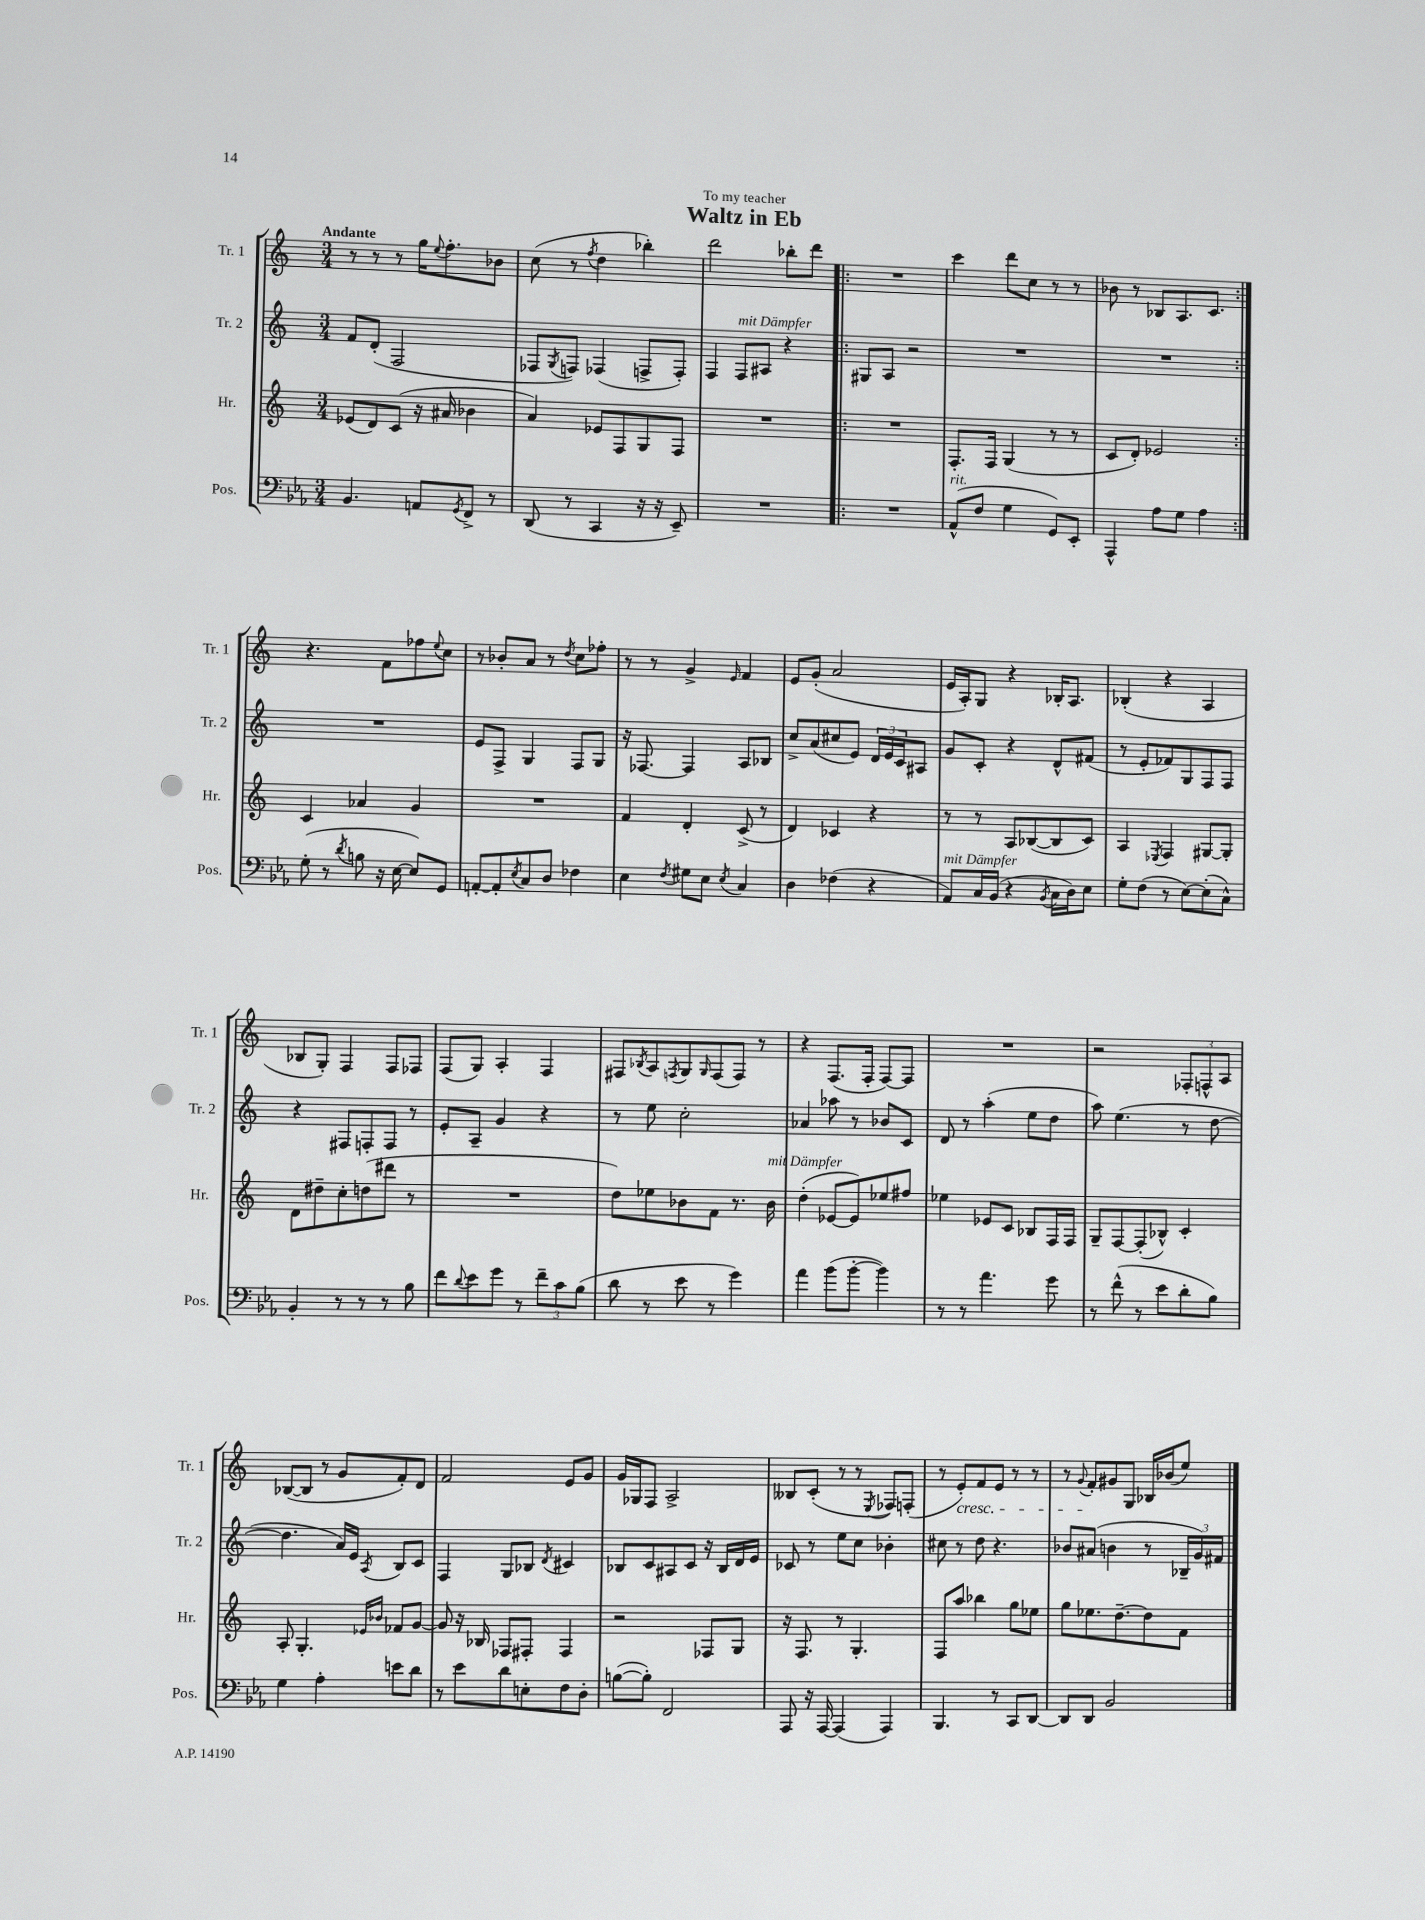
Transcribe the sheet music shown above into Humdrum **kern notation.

**kern	**kern	**kern	**kern
*part4	*part3	*part2	*part1
*staff4	*staff3	*staff2	*staff1
*I"Pos.	*I"Hr.	*I"Tr. 2	*I"Tr. 1
*I'Pos.	*I'Hr.	*I'Tr. 2	*I'Tr. 1
*clefF4	*clefG2	*clefG2	*clefG2
*k[b-e-a-]	*k[]	*k[]	*k[]
*M3/4	*M3/4	*M3/4	*M3/4
=1	=1	=1	=1
!	!	!	!LO:TX:a:B:t=Andante
4.BB-/	(8e-X/L	8f/L	8r
.	8d/)	(8d'/J	8r
.	(8c/J	2F/	8r
8AAn/L	16r	.	16gg\KL
.	.	.	8qqee/
.	16a#X/	.	8.ff'\
8qGG/	.	.	.
8FF^/J	4b-X\	.	.
8r	.	.	8b-X\J
=2	=2	=2	=2
(8DD/	4a/)	8F-X/L	(8cc\
.	.	8qG/	.
8r	.	8Fn/J)	8r
.	.	.	8qff/
4CC/	8e-X/L	(4F-X/	4dd\
.	8F/	.	.
16r	8G/	8Fn^/L	4bb-X'\)
16r	.	.	.
8EE-~/)	8F/J	8F'/J)	.
=3	=3	=3	=3
2.r	2.r	4F/	2ddd\
!	!	!LO:TX:a:i:t=mit Dämpfer	!
.	.	8F/L	.
.	.	8A#X/J	.
.	.	4r	8bb-X'\L
.	.	.	8ddd\J
=4!|:	=4!|:	=4!|:	=4!|:
2.r	2.r	8G#X/L	2.r
.	.	8A/J	.
.	.	2r	.
=5	=5	=5	=5
!LO:TX:a:i:t=rit.	!	!	!
(8AA-^^/L	8.F'/L	2.r	4ccc\
8F/J	.	.	.
.	16F/Jk	.	.
4G\	(4G/	.	8ddd\L
.	.	.	8cc\J
8GG/L)	8r	.	8r
8EE-'/J	8r	.	8r
=6	=6	=6	=6
4AAA-^^/	8c/L	2.r	8b-X\
.	8d'/J)	.	8r
8A-\L	2e-X/	.	8B-X/L
8G\J	.	.	8.A/
4A-\	.	.	.
.	.	.	8.c/J
!!LO:LB:g=z
=7:|!	=7:|!	=7:|!	=7:|!
(8G'\	4c/	2.r	4.r
8r	.	.	.
8qd/	.	.	.
8Bn\	4a-X/	.	.
16r	.	.	8f\L
[16E-\	.	.	.
8E-/L])	4g/	.	8ff-X\
.	.	.	8qqee/
8GG/J	.	.	8cc\J
=8	=8	=8	=8
[8AAn'/L	2.r	8e/L	8r
8AA'/]	.	8F^/J	8b-X'/L
8qE-/	.	.	.
8C/	.	4G/	8a/J
8D/J	.	.	8r
.	.	.	8qdd/
4F-X\	.	8F/L	8cc\L
.	.	8G/J	8ff-X'\J
=9	=9	=9	=9
4E-\	4f/	16r	8r
.	.	[8.F-X/	.
.	.	.	8r
8qF/	.	.	.
8G#X\L	4d'/	4F-/]	4g^/
8E-\J	.	.	.
8qE-/	.	.	16qqe/
4C/	(8c^/	8A/L	4f/
.	8r	8B-X/J	.
=10	=10	=10	=10
4D\	4d/)	8cc^/L	8e/L
.	.	(8a/	(8g'/J
(4F-X\	4c-X/	8cc#X/	2a/
.	.	8e/J)	.
4r	4r	24d/LL	.
.	.	24e/	.
.	.	24c/J	.
.	.	8A#X/J	.
=11	=11	=11	=11
!LO:TX:a:i:t=mit Dämpfer	!	!	!
8AA-/L)	8r	8g/L	16e/LL
.	.	.	16A'/J)
16C/L	8r	8c'/J	8G/J
(16BB-/JJ	.	.	.
4r	8A/L	4r	4r
.	([8B-X/	.	.
8qBB-/	.	.	.
16C\LL	8B-/]	8d^^/L	16B-X'/KL
16D\J)	.	.	8.A/J
8E-\J	8c/J)	(8f#X/J	.
=12	=12	=12	=12
8G'\L	4A/	8r	(4B-X'/
(8F\J	.	8e'/L	.
.	8qE-X/	.	.
8r	4F/	8f-X/)	4r
[8E-\L)	.	8G/	.
(8E-'\]	[8G#X/L	8F/	4A/
8C^^\J)	8G#'/J]	8F/J	.
!!LO:LB:g=z
=13	=13	=13	=13
4BB-'/	8d\L	4r	8B-X/L
.	8dd#X~\	.	8G'/J)
8r	8cc'\	8F#X/L	4F/
8r	(8ddn\	8Fn'/	.
8r	8ddd#X\J	8F/J	8F/L
8B-\	8r	8r	8F-X/J
=14	=14	=14	=14
8f\L	2.r	8e'/L	(8F/L
8qqd/	.	.	.
8e-\	.	8A~/J	8G/J)
8g\J	.	4g/	4A'/
8r	.	.	.
12f~\L	.	4r	4F/
12c\	.	.	.
(12B-\J	.	.	.
=15	=15	=15	=15
8d\	8dd\L)	8r	8F#X/L
.	.	.	8qB-X/
8r	8ee-X\	8ee\	8A/
.	.	.	8qFn/
8e-\	8b-X\	2cc'\	8G/
.	.	.	16qqG/
8r	8f\J	.	(8F/
4g\)	8.r	.	8F/J)
.	.	.	8r
!	!LO:TX:a:i:t=mit Dämpfer	!	!
.	16b-\	.	.
=16	=16	=16	=16
4a-\	(4dd'\	4a-X/	4r
(8b-\L	[8e-X/L	8aa-X\	(8.F/L
[8b-'\J	8e-/])	8r	.
.	.	.	16F'/Jk
4b-\])	8ee-X/	8b-X/L	[8F/L)
.	8ff#X/J	8c/J	8F/J]
=17	=17	=17	=17
8r	4ee-X\	8d/	2.r
8r	.	8r	.
4.a-\	8e-X/L	(4aa'\	.
.	8c/J	.	.
.	8B-X/L	8ee\L	.
8g\	16F/L	8dd\J	.
.	16F/JJ	.	.
=18	=18	=18	=18
8r	8G~/L	8aa\)	2r
(8f^^\	[8F/	(4.ee\	.
8r	(8F'/]	.	.
8e-\L	8B-X^^/J)	.	.
8d'\	4c'/	8r	12F-X'/L
.	.	.	12Fn^^/
8B-\J)	.	[8dd\	.
.	.	.	12A/J
!!LO:LB:g=z
=19	=19	=19	=19
4G\	8A'/	4.dd\]	([8B-X/L
.	4.G'/	.	8B-/J]
4A-'\	.	.	8r
.	.	16a/LL)	8g/L
.	.	16e/JJ	.
.	16qqe-X/LL	.	.
.	16qqb-X/JJ	8qA/	.
8en\L	8f-X/L	8B/L	8f'/)
8d\J	[8g/J	8c/J	8d/J
=20	=20	=20	=20
8r	8g/]	4F/	2f/
8e-\L	16r	.	.
.	16B-X/	.	.
8d\	8F-X/L	8G/L	.
8En'\	8F#X'/J	8B-X/J	.
.	.	8qd/	.
8F\	4F#/	4c#X/	8e/L
8D'\J	.	.	8g/J
=21	=21	=21	=21
([8Bn\L	2r	8B-X/L	16g/LL
.	.	.	16G-X/J
8B'\J])	.	8c/	8F/J
2FF/	.	8A#X/	2A^/
.	.	8c/J	.
.	8F-X/L	16r	.
.	.	16B-/LL	.
.	8G/J	16d/	.
.	.	16e/JJ	.
=22	=22	=22	=22
8AAA-/	16r	8c-X/	8B--X/L
.	8.F/	.	.
16r	.	8r	(8c'/J
[16AAA-/	.	.	.
(4AAA-/]	8r	8ee\L	8r
.	4.G'/	8cc\J	8r
.	.	.	8qE/
4AAA-/)	.	4b-X'\	8F-X/L)
.	.	.	(8Fn'/J
=23	=23	=23	=23
4.BBB-/	8F/L	8cc#X\	8r
!	!	!	!LO:TX:b:i:t=cresc.
.	8aa/J	8r	8e'/L)
.	4bb-X\	8dd\	8f/
8r	.	4.r	8e/J
8CC/L	8gg\L	.	8r
[8DD/J	8ee-X\J	.	8r
=24	=24	=24	=24
8DD/L]	8gg\L	8b-X/L	8r
.	.	.	8qqg/
8DD/J	8.ee-X\	(8a#X/J	8f'/L
2BB-/	.	4bn\	8g#X/
.	[8.dd~\	.	.
.	.	.	8G/J
.	8dd\]	8r	16B-X/LL
.	.	.	(16b-X/J
.	8f\J	24B-X~/LL	8ee/J)
.	.	24g/)	.
.	.	24f#X/JJ	.
==	==	==	==
*-	*-	*-	*-
